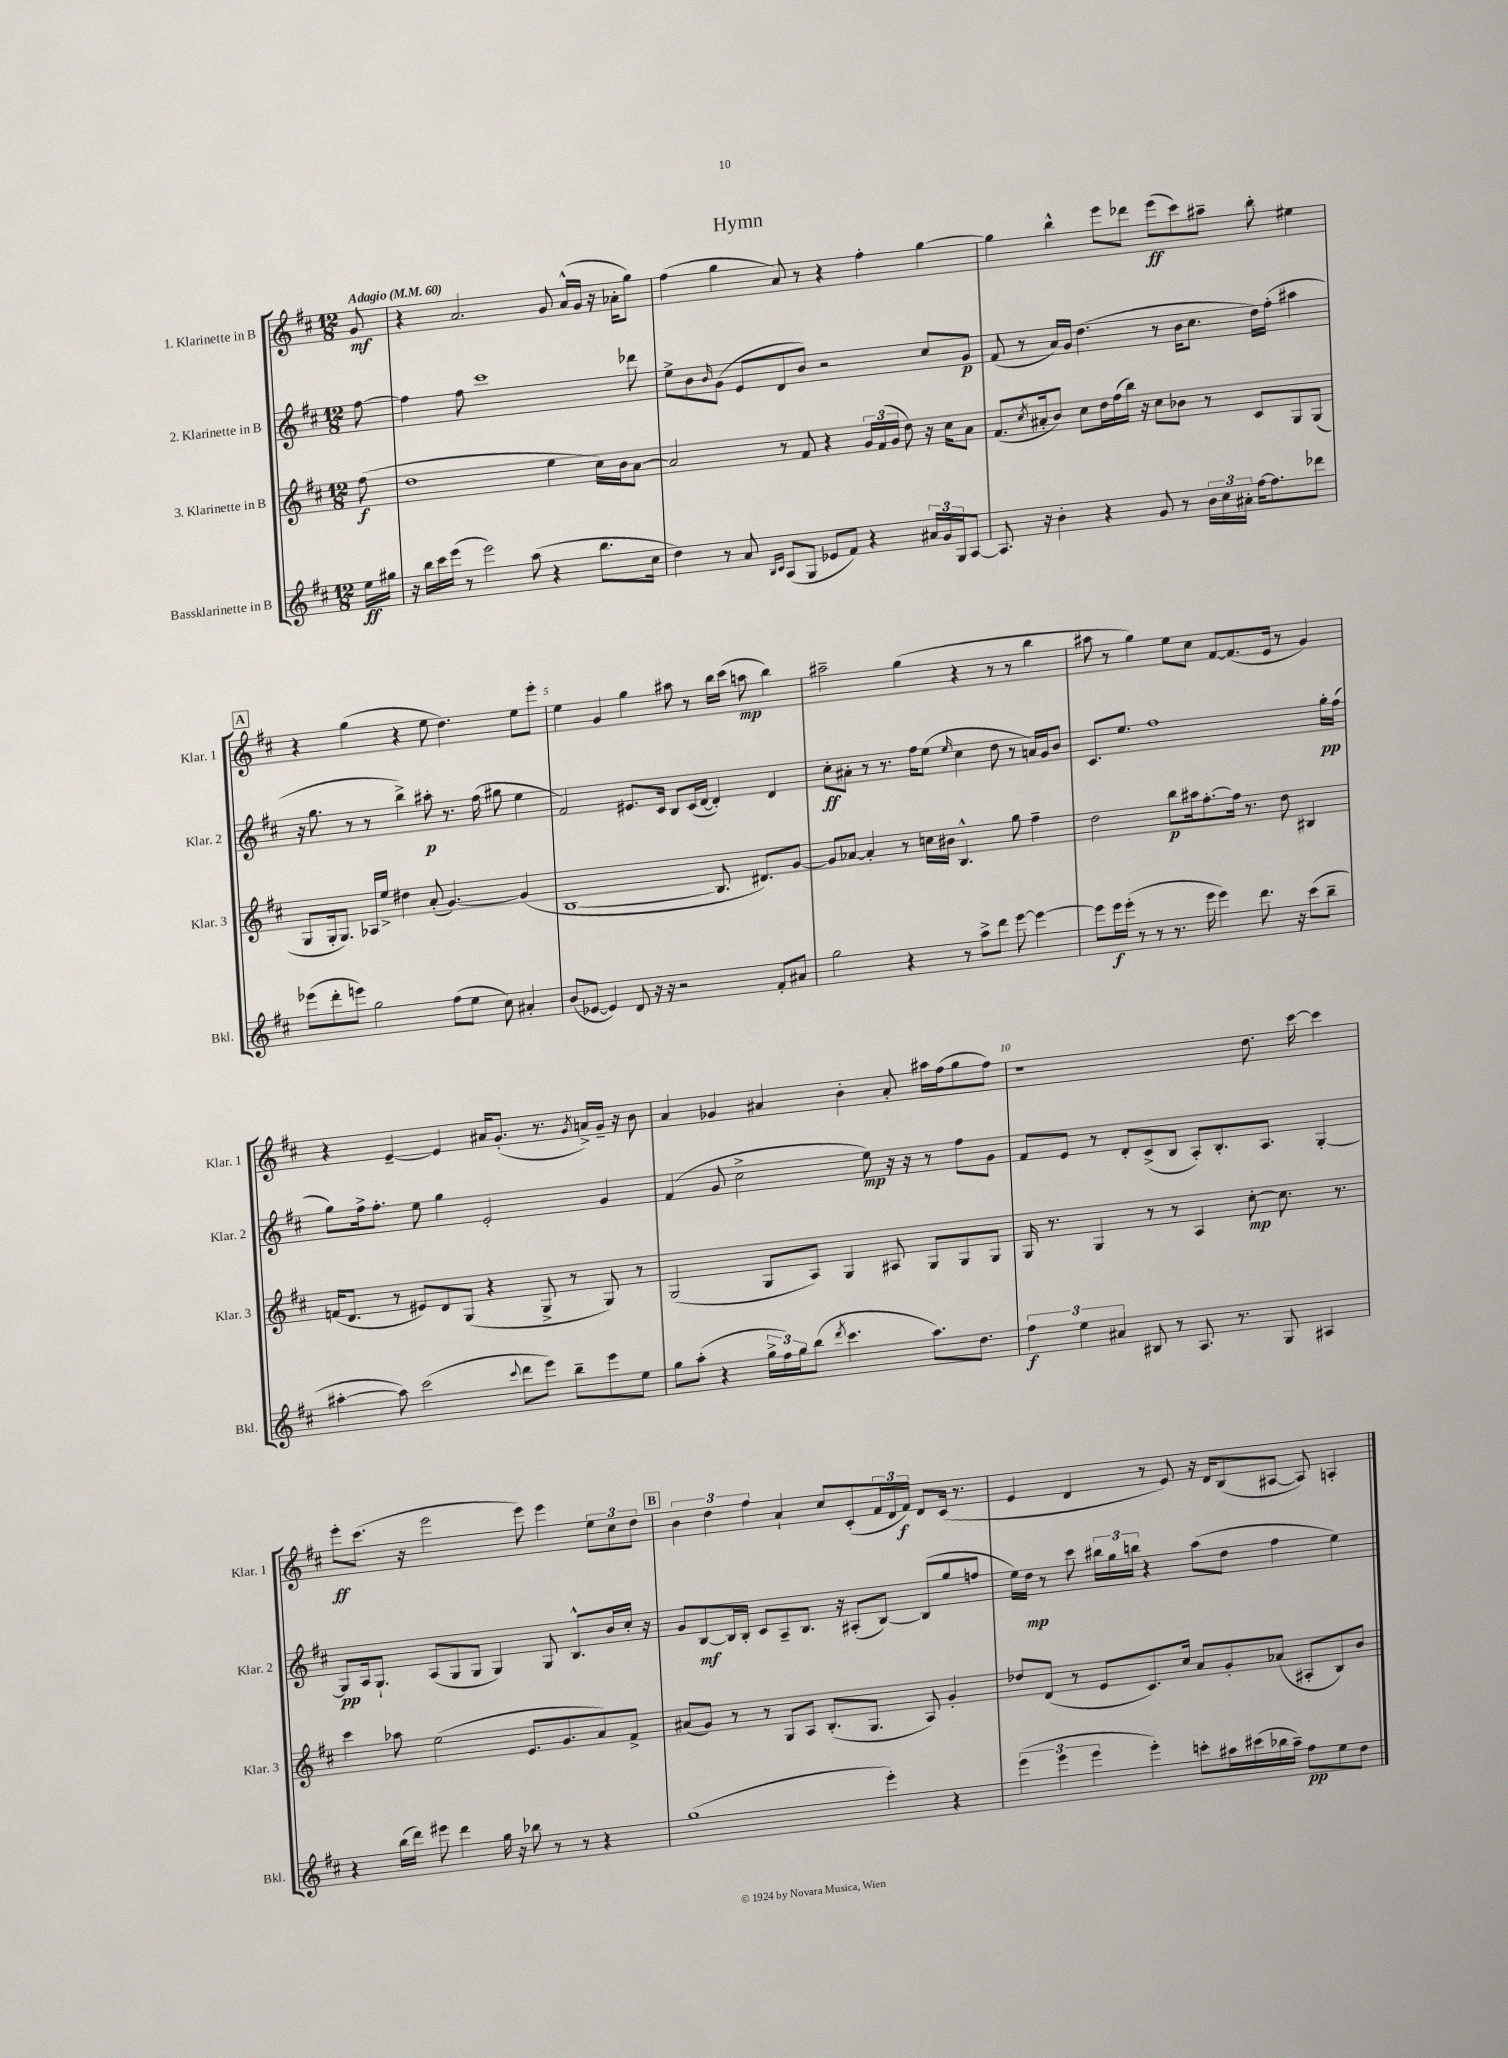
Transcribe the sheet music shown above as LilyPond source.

\header { title = "Hymn" }
<<
\new StaffGroup <<
\new Staff = "s0" \with { instrumentName = "1. Klarinette in B" shortInstrumentName = "Klar. 1" } {
    \clef treble \key d \major \numericTimeSignature \time 12/8 \partial 8 \tempo "Adagio" 4 = 60
    g'8\mf |
    r4 a'2. g'8 a'16-^( g'16 r16 aes'16-. g''8) |
    fis''4( g''4 a'8) r8 r4 fis''4-. g''4~ |
    g''4 b''4-^ e'''8 des'''8 e'''8\ff( cis'''8) ais''8-- b''8-. eis''4 |
    \mark \markup { \box "A" } r4 g''4( r4 e''8 d''4.) e''8 e'''8-. |
    e''4 g'4 g''4 ais''8 r8 b''16 cis'''16( a''8\mp b''4) |
    ais''2-- g''4( r4 r8 r8 b''4 |
    ais''8 r8 g''4) e''8 cis''8 fis'8~ fis'8.( e'16 r8 g'4) |
    r4 e'4~-- e'4 ais'16 g'8.-.( r8. \acciaccatura { g'8 } a'16->) g'16-- r16 b'8 |
    a'4 ges'4 ais'4 b'4-. ais'8-. ais''16 fis''16( g''8 fis''8) |
    r1 d''8. cis'''16~ cis'''4 |
    e'''8-.\ff cis'''8.( r16 e'''2 e'''8) e'''4 \tuplet 3/2 { e''8 cis''8 d''8 } |
    \mark \markup { \box "B" } \tuplet 3/2 { b'4 d''4 fis''4 } a'4-! cis''8 cis'8-.( \tuplet 3/2 { fis'16 d'16 fis'16\f) } d'8 cis'16( r8. |
    e'4 d'4 r8 e'8) r16 d'16 b8( ais8~ ais8) a4-. \bar "|." |
}
\new Staff = "s1" \with { instrumentName = "2. Klarinette in B" shortInstrumentName = "Klar. 2" } {
    \clef treble \key d \major \numericTimeSignature \time 12/8 \partial 8
    fis''8~ |
    fis''4 fis''8 cis'''1 des'''8 |
    e''8-> b'8 \grace { b'16 } g'8( e'8 d'8 b'8) r2 cis''8 g'8\p |
    fis'8( r8 a'16) g'16 d''4.( r8 b'16 cis''8. d''16) fis''16-.( ais''4 |
    \mark \markup { \box "A" } r16 g''8. r8 r8 b''4->) ais''8-.\p r8. fis''16( gis''8 e''4 |
    fis'2) eis'8. cis'16 b8 cis'16( d'16~ d'4-.) d'4 |
    cis''8-.\ff ais'8-. r8 r8. fis''16 e''8( \grace { e''16 } cis''4 d''8 r8 a'16) g'16 b'8 |
    cis'8. e''8. fis''1 g''16-.\pp fis''16( |
    g''8) fis''16-> fis''8.-. e''8 g''4 e'2-. g'4 |
    fis'4( g'8 cis''2-> e''8\mp) r16 r16 r8 fis''8 g'8 |
    fis'8 e'8 r8 d'8-. cis'8->( b8 a8-.) b8.-. a8. g4~-. |
    g8\pp a16 g8.-! a8( g8 g8 g4) g8 b8.-^ b'16 cis''16-. r16 |
    \mark \markup { \box "B" } g'8 b8~\mf b16 b16-. cis'8 a8-- b8. r16 ais8-.( b8~) b8( g''8 f''8 |
    e''16) d''16\mp r8 cis'''8 \tuplet 3/2 { bis''16 g''16 b''16 } r4 a''8( d''8 fis''4 e''4) \bar "|." |
}
\new Staff = "s2" \with { instrumentName = "3. Klarinette in B" shortInstrumentName = "Klar. 3" } {
    \clef treble \key d \major \numericTimeSignature \time 12/8 \partial 8
    fis''8\f( |
    d''1 e''4 cis''16) b'16 a'8~ |
    a'2 r8 fis'8 r4 \tuplet 3/2 { g'16 fis'16( g'16 } d''8) r16 cis''16 a'8 |
    fis'8.( \acciaccatura { cis''8 } ais'16-. b'8) cis''8 d''16 fis''16( b''16) r16 cis''8 bes'8 r8 cis'8 g8 g8( |
    \mark \markup { \box "A" } g8 g16-. g8.) aes16 e''16-> dis''4 a'8-.( g'4.~) g'4( |
    b1~ b8. dis'8.) g'8~ |
    g'8 aes'8~ aes'4-. r8 c''16 bis'16 b4.-^ g''8 fis''4-- |
    d''2 b''8\p ais''16 fis''8.~-. fis''16 r8. d''8 bis4 |
    f'16( d'8. r8 eis'8) d'8 g8( r4 g8-> r8 g8) r8 |
    g2( g8 a8) g4 ais8 g8 g8 g8 |
    g16 r8. g4 r8 r8 a4 cis''8~-.\mp cis''8. r8. |
    cis'''4 aes''8 e''2( e'8. g'8. a'8) fis'8-> |
    \mark \markup { \box "B" } ais'8( g'8) r8 r8 g8 a8 b8.-.( g8. a8) g'4-. |
    des''8 d'8( r8 e'8 cis'8.) cis''16 a'8 g'8-. aes'8( ais8-. b8) b'8 \bar "|." |
}
\new Staff = "s3" \with { instrumentName = "Bassklarinette in B" shortInstrumentName = "Bkl." } {
    \clef treble \key d \major \numericTimeSignature \time 12/8 \partial 8
    e''16\ff gis''16 |
    r16 b''16 cis'''16 e'''16( r8 e'''2) a''8( r4 b''8. cis''16 |
    d''4) r8 a'8 \grace { b16 cis'16 } a8( g8 ees'8 fis'8) r4 \tuplet 3/2 { ais'16 g'16 g16 } a8~ |
    a8. r16 b'4-. r4 g'8 r8 \tuplet 3/2 { b'16 cis''16 ais'16-. } fis''16~ fis''8. des'''8 |
    \mark \markup { \box "A" } ees'''8( d'''8-. e'''8) g''2 fis''8( e''8 cis''8) ais'4-. |
    b'8( ees'8~ ees'4) d'8 r16 r16 r2 fis'8-. ais'8 |
    g''2 r4 r8 a''8-> d'''8 e'''8~ e'''4~ |
    e'''8 e'''16\f e'''16-.( r8 r8 r8. e'''16 e'''4) d'''8. r16 cis'''8( b''8-- |
    ais''4~-. ais''8) cis'''2( \appoggiatura { cis'''8 } d'''8 e'''8) b''8-- e'''8 e''8 |
    g''8 a''8-.( r4 \tuplet 3/2 { g''16-> fis''16) g''16 } b''8( \acciaccatura { d'''8 } cis'''4. a''8.) d''8. |
    \tuplet 3/2 { fis''4\f e''4 ais'4 } bis8 r8 a8. r8. g8 ais4 |
    r4 b''16( d'''16) eis'''8 d'''4 g''16 r16 bes''8 r8 r8 r4 |
    \mark \markup { \box "B" } g''1( e'''4-.) r4 |
    \tuplet 3/2 { e'''4( e'''4 e'''4 } e'''4-.) c'''8-. ais''16 cis'''16( bes''16 ais''16--) fis''8\pp e''8 d''8 \bar "|." |
}
>>
>>
\layout { \context { \Score \override BarNumber.break-visibility = ##(#f #t #t) barNumberVisibility = #(every-nth-bar-number-visible 5) } }
